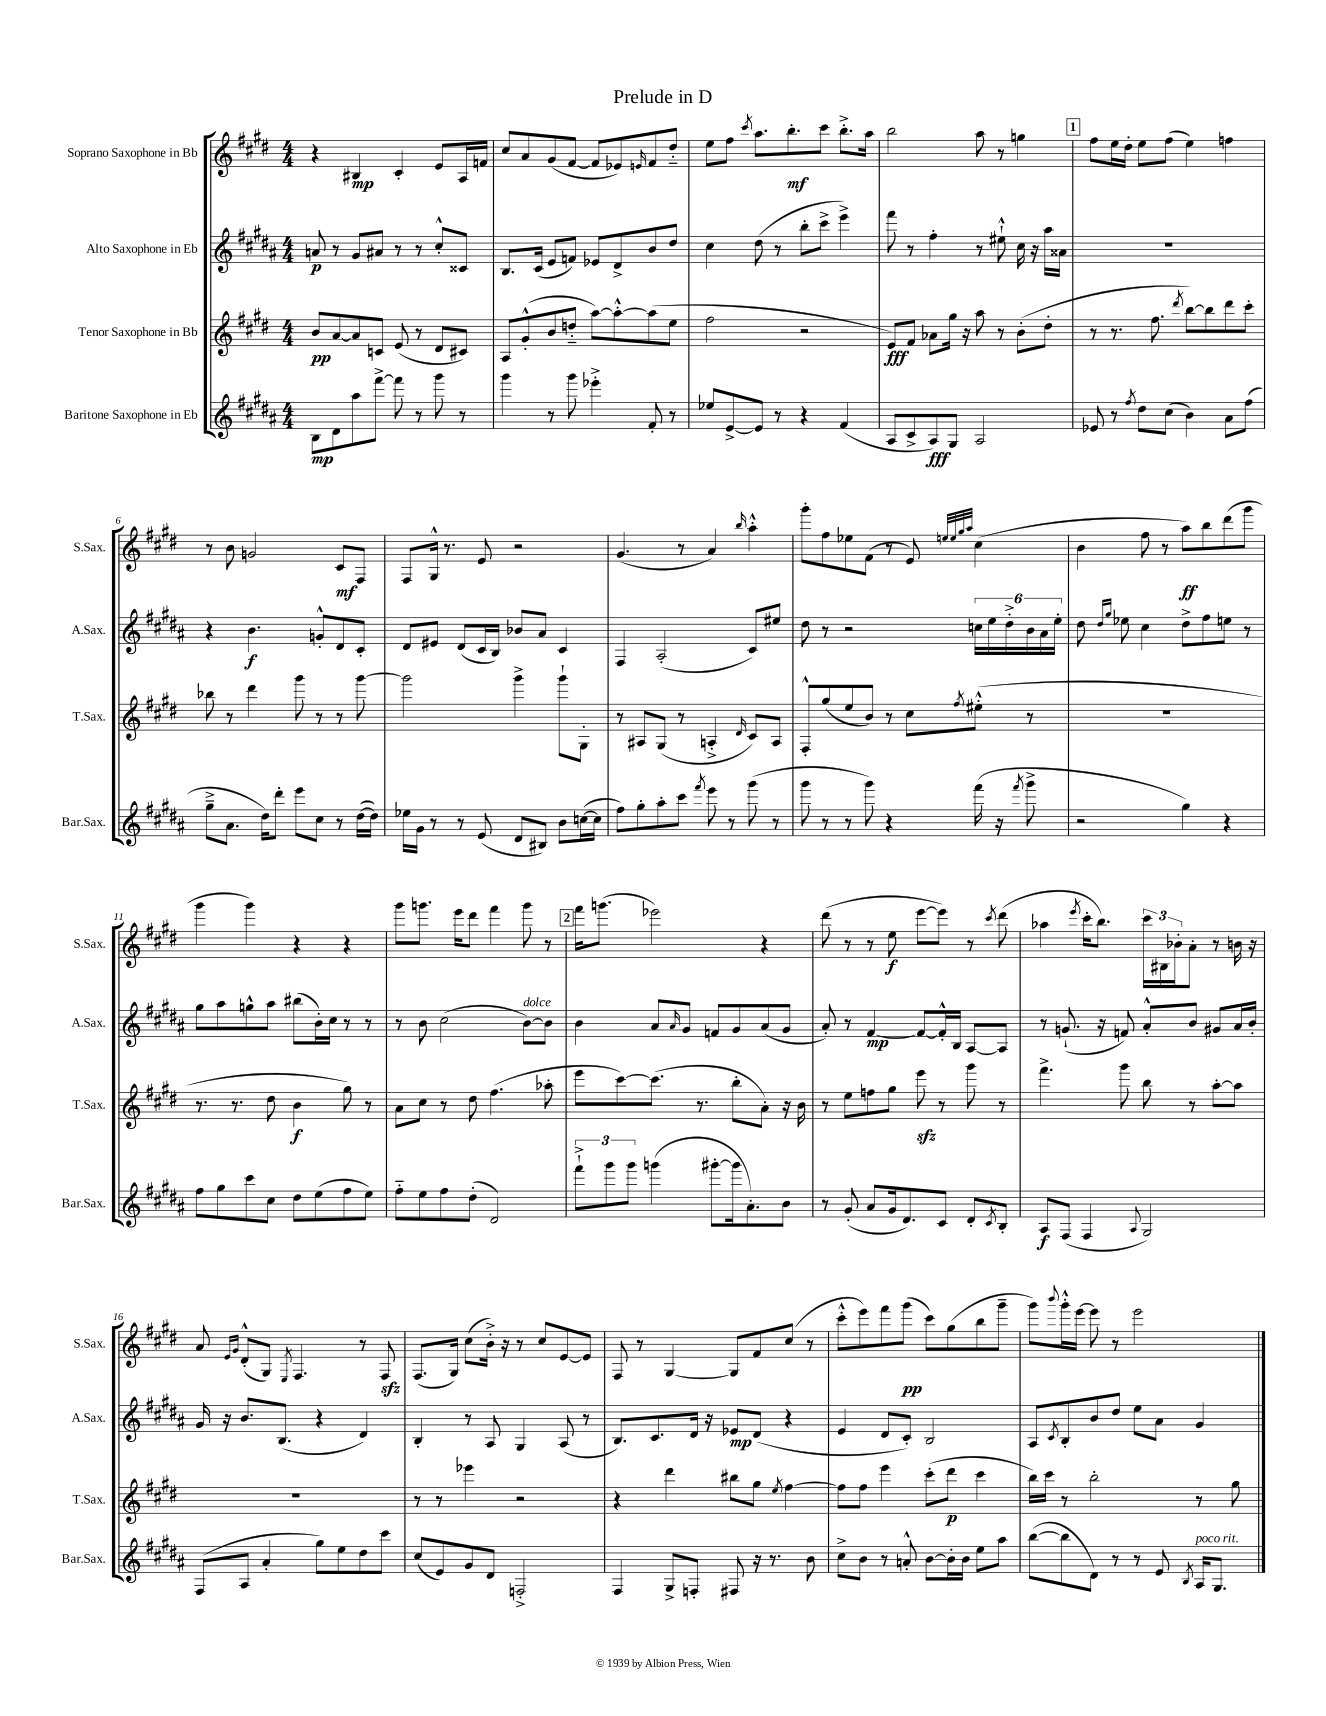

**kern	**kern	**kern	**kern
*staff4	*staff3	*staff2	*staff1
*clefG2	*clefG2	*clefG2	*clefG2
*k[f#c#g#d#a#]	*k[f#c#g#d#]	*k[f#c#g#d#a#]	*k[f#c#g#d#]
*M4/4	*M4/4	*M4/4	*M4/4
8B	8b	8a	4r
8d#	[8a	8r	.
8aa#	8a]	8g#	4B#
[8fff#^	8c	8a#	.
8fff#]	(8e	8r	4c#'
8r	8r	8r	.
8ggg#	8d#	8cc#'^^	8e
8r	8c#)	8c##	16A
.	.	.	16f
=	=	=	=
4ggg#	8A	8.B	8cc#
.	(8g#'^^	.	8a
.	.	(16c#	.
8r	8b	8e	(8g#
8ggg#	8dd'~	8f)	[8f#
4eee-'^	[8aa)	8e-	8f#]
.	8aa'^^_	8d#^	8e-)
.	.	.	16qqe
8f#'	(8aa]	8b	8f#
8r	8ee	8dd#	8dd#'~
=	=	=	=
8ee-	2ff#	4cc#	8ee
[8e^	.	.	8ff#
.	.	.	8qccc#
8e]	.	(8dd#	8.aa
8r	.	8r	.
.	.	.	8.bb'
4r	2r	8bb'	.
.	.	8ccc#^	8ccc#
(4f#	.	4eee^)	8.bb'^
.	.	.	16aa
=	=	=	=
8A#	8e)	8fff#	2bb
8c#^	8f#	8r	.
8A#)	8a-	4ff#'	.
8G#	16gg#	.	.
.	16r	.	.
2A#	8aa	8r	8aa
.	8r	8ee#`^^	8r
.	(8b'	16cc#	4gg
.	.	16r	.
.	8dd#'	16aa#	.
.	.	16a##	.
=	=	=	=
8e-	8r	1r	8ff#
8r	8.r	.	16ee
.	.	.	16dd#'
8qff#	.	.	.
8dd#	.	.	8ee
.	8.ff#	.	.
(8cc#	.	.	(8ff#
.	8qddd#	.	.
4b)	[8bb)	.	4ee)
.	8bb]	.	.
8a#	8ddd#	.	4ff
(8ff#	8ccc#'	.	.
=	=	=	=
8gg#~^	8bb-	4r	8r
8.a#	8r	.	8b
.	4ddd#	4.b	2g
16dd#)	.	.	.
8ddd#'	.	.	.
8eee	8ggg#	.	.
8cc#	8r	8g'^^	.
8r	8r	8d#	8c#
([16dd#	[8ggg#	8c#'	8F#
16dd#])	.	.	.
=	=	=	=
16ee-	2ggg#]	8d#	8F#
16g#	.	.	.
8r	.	8e#	16G#^^
.	.	.	8.r
8r	.	(8d#	.
(8e	.	16c#	8e
.	.	16B)	.
8d#	4ggg#^	8b-	2r
8B#)	.	8a#	.
8b	8ggg#`	4c#	.
([16cc	8G#'	.	.
16cc]	.	.	.
=	=	=	=
8ff#)	8r	4F#	(4.g#
8gg#'	8A#	.	.
8aa#'	(8G#	(2A#'	.
8ccc#	8r	.	8r
8qfff#	.	.	.
8eee	4A'^	.	4a)
8r	.	.	.
.	16qqd#	.	16qqbb
(8ggg#	8c#)	8c#)	4aa'^^
8r	8A	8ee#	.
=	=	=	=
8ggg#	8F#'^^	8dd#	8ggg#'
8r	(8gg#	8r	8ff#
8r	8ee	2r	8ee-
8ggg#)	8b)	.	(8f#
4r	8r	.	8r
.	8cc#	.	8e)
.	.	.	32qqee
.	.	.	32qqee
.	.	.	32qqgg#
.	8qff#	.	32qqaa
(16fff#	(8ee#'^^	24cc	(4cc#
.	.	24ee	.
16r	.	.	.
.	.	24dd#'^	.
8qfff#	.	.	.
8ggg#^	8r	24b	.
.	.	24a#	.
.	.	24ee'	.
=	=	=	=
2r	1r	8dd#	4b
.	.	16qqdd#	.
.	.	16qqgg#	.
.	.	8ee-	.
.	.	4cc#	8ff#
.	.	.	8r
4gg#)	.	8dd#^	8aa)
.	.	8ff#	8bb
4r	.	8ee	(8ddd#
.	.	8r	8ggg#
=	=	=	=
8ff#	8.r	8gg#	4ggg#
8gg#	.	8aa#	.
.	8.r	.	.
8ccc#	.	8gg^^	4ggg#)
8cc#	8dd#	8aa#	.
8dd#	4b	(8bb#	4r
(8ee	.	16b')	.
.	.	16cc#	.
8ff#	8gg#)	8r	4r
8ee)	8r	8r	.
=	=	=	=
8ff#'~	8a	8r	8ggg#
8ee	8cc#	8b	8.ggg
8ff#	8r	(2cc#	.
.	.	.	16eee
(8dd#'	8dd#	.	8ddd#
2d#)	(4.ff#	.	4fff#
.	.	[8b)	8ggg
.	8aa-'	8b]	8r
=	=	=	=
12fff#`^	8eee	4b	16fff#
.	.	.	(8.ggg
12ggg#	.	.	.
.	[8ccc#)	.	.
12ggg#	.	.	.
(4ggg	(8.ccc#]	8a#	2eee-)
.	.	16qqa#	.
.	.	8g#	.
.	8.r	.	.
[8ggg#'	.	8f	.
16ggg#]	8bb'	8g#	.
8.a#')	.	.	.
.	8a')	(8a#	4r
8b	16r	8g#	.
.	16b	.	.
=	=	=	=
8r	8r	8a#')	(8ddd#
(8g#'	8ee	8r	8r
8a#	8ff	[4f#	8r
16g#	8gg#	.	8ee
8.d#)	.	.	.
.	8eee	8f#_	[8eee
8c#	8r	16f#'^^]	8eee])
.	.	16B	.
8d#'	8ggg#	[8A#	8r
8qc#	.	.	8qccc#
8B'	8r	8A#]	(8ddd#
=	=	=	=
8A#	4.fff#^	8r	4aa-
(8F#	.	(8.g`	.
.	.	.	8qeee
4F#	.	.	16ccc#'
.	.	16r	8.bb)
.	8ggg#	8f)	.
8qqA#	.	.	.
2G#)	8bb	8a#'^^	24ccc#
.	.	.	24B#
.	.	.	24b-'
.	8r	8b	8a'
.	[8aa'	8g#	8r
.	8aa]	16a#	16b
.	.	16b'	16r
=	=	=	=
(8F#	1r	16g#	8a
.	.	16r	.
.	.	.	16qqe
.	.	.	16qqg#
8A#	.	8.b	(8d#'^^
4a#'	.	.	8G#)
.	.	(8.B	.
.	.	.	8qE
.	.	.	4.F#
8gg#)	.	4r	.
8ee	.	.	.
8dd#	.	4d#)	8r
8ccc#	.	.	8F#
=	=	=	=
(8cc#	8r	4B'	(8.F#
8e)	8r	.	.
.	.	.	16G#)
8g#	4eee-	8r	(8cc#
8d#	.	8A#	16b'^)
.	.	.	16r
2F'^	2r	4G#	8r
.	.	.	8cc#
.	.	(8A#	[8e
.	.	8r	8e]
=	=	=	=
4F#	4r	8.B)	8F#
.	.	.	8r
.	.	8.c#	.
8G#^	4ddd#	.	[4G#
8F'	.	16d#	.
.	.	16r	.
8F#	8bb#	8e-	8G#]
16r	8gg#	(8d#	8f#
8.r	.	.	.
.	8qee	.	.
.	[4ff#	4r	(8cc#
8b	.	.	8r
=	=	=	=
8cc#^	8ff#]	4e	8ccc#'^^
8b	8ff#	.	8eee)
8r	4eee	8d#	8fff#
8a'^^	.	8c#')	(8ggg#
[8b	(8ccc#'	2B	8ccc#)
16b']	8ddd#	.	(8gg#
16b	.	.	.
8ee	4ccc#	.	8bb
8aa#	.	.	8ggg#~
=	=	=	=
([8bb	16bb)	8A#	8ggg#)
.	16ccc#	.	.
.	.	8qc#	8qqbbb
8bb]	8r	8B'	16ggg#'^^
.	.	.	[16eee
8d#)	2bb'	8b	8eee]
8r	.	8dd#	8r
8r	.	8ee	2eee
8e	.	8a#	.
8qB	.	.	.
16A#	8r	4g#	.
8.G#	.	.	.
.	8gg#	.	.
==	==	==	==
*-	*-	*-	*-
